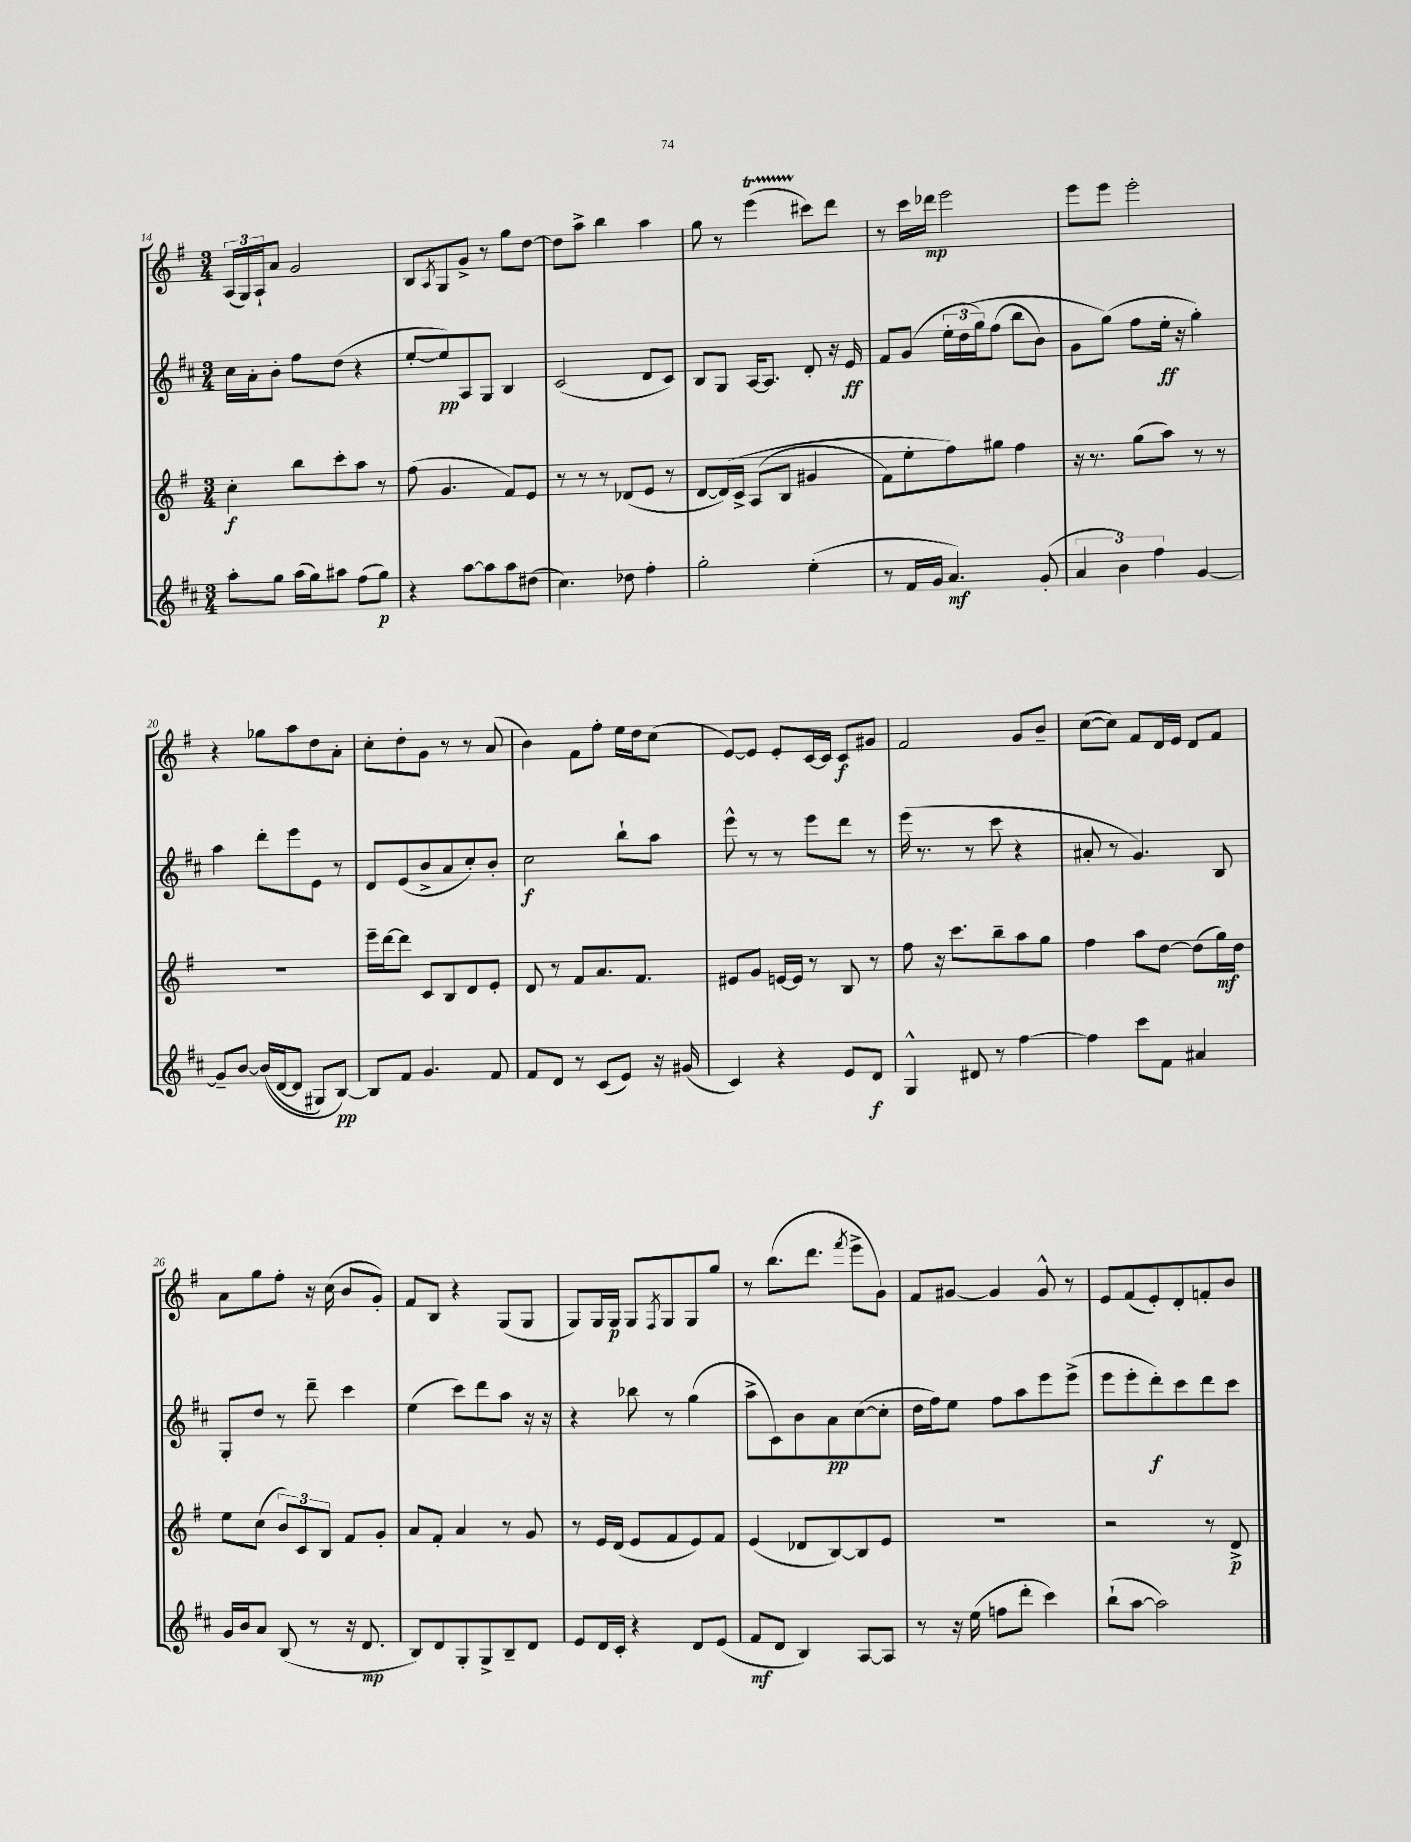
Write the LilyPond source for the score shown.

<<
\new StaffGroup <<
\new Staff = "s0" {
    \clef treble \key g \major \numericTimeSignature \time 3/4
    \tuplet 3/2 { a16( g16) a16-! } a'8 g'2 |
    b8 \acciaccatura { a8 } g8 g'8-> r8 g''8 d''8~ |
    d''8 a''8-> b''4 a''4 |
    g''8 r8 e'''4\startTrillSpan( cis'''8\stopTrillSpan) d'''8 |
    r8 c'''16 des'''16\mp e'''2 |
    e'''8 e'''8 e'''2-. |
    r4 ges''8 a''8 d''8 a'8-. |
    c''8-. d''8-. g'8 r8 r8 a'8( |
    b'4) fis'8 fis''8-. e''16 d''16 c''8( |
    e'8~) e'8 e'8-. c'16~ c'16 c'8\f gis'8 |
    fis'2 g'8 b'8-- |
    c''8~( c''8) fis'8 d'16 e'16 d'8 fis'8 |
    a'8 g''8 fis''8-. r16 c''16( b'8 g'8-.) |
    fis'8 b8 r4 g8( g8 |
    g8) g16 g16\p g8 \acciaccatura { fis8 } g8 g8 g''8 |
    r8 b''8.( d'''8. \acciaccatura { fis'''8 } e'''8-> g'8) |
    fis'8 gis'8~ gis'4 gis'8-^ r8 |
    e'8 fis'8( e'8-.) d'8-. f'8-. b'8 \bar "|." |
}
\new Staff = "s1" {
    \clef treble \key d \major \numericTimeSignature \time 3/4
    cis''16 a'16-. b'8-. fis''8 d''8( r4 |
    e''8~-. e''8\pp) a8 g8 b4 |
    cis'2( d'8 cis'8) |
    b8 g8 a16~ a8. d'8-. r16 e'16\ff |
    fis'8 g'8( \tuplet 3/2 { e''16-. d''16\( g''16) } fis''8( b''8 b'8) |
    g'8 g''8(\) fis''8 e''16-.\ff r16 g''4-.) |
    a''4 d'''8-. e'''8 e'8 r8 |
    d'8 e'8( b'8-> a'8 cis''8-.) b'8-. |
    cis''2\f b''8-! a''8 |
    e'''8-^ r8 r8 e'''8 d'''8 r8 |
    e'''16( r8. r8 cis'''8 r4 |
    ais'8-. r8 g'4.) b8 |
    g8-. d''8 r8 d'''8-- cis'''4 |
    e''4( cis'''8) d'''8 a''8 r16 r16 |
    r4 bes''8 r8 g''4( |
    a''8-> cis'8) b'8 a'8\pp cis''8~( cis''8-. |
    d''16 fis''16) e''8 fis''8 a''8 e'''8 e'''8->( |
    e'''8 e'''8-. d'''8-.\f) cis'''8 d'''8 cis'''8 \bar "|." |
}
\new Staff = "s2" {
    \clef treble \key g \major \numericTimeSignature \time 3/4
    c''4-.\f b''8 c'''8-. a''8 r8 |
    fis''8( g'4. fis'8) e'8 |
    r8 r8 r8 des'8( e'8 r8 |
    d'8~ d'16)\( c'16-> a8( b8 gis'4 |
    fis'8) e''8-. fis''8\) gis''8 fis''4 |
    r16 r8. g''8( a''8) r8 r8 |
    R2. |
    e'''16-- d'''16~ d'''8 c'8 b8 d'8 e'8-. |
    d'8 r8 fis'8 a'8. fis'8. |
    eis'8 g'8 e'16~ e'16 r8 b8 r8 |
    fis''8 r16 c'''8. b''8-- a''8 g''8 |
    fis''4 a''8 d''8~ d''8( g''16\mf) d''16 |
    e''8 c''8( \tuplet 3/2 { b'8) c'8 b8 } fis'8 g'8-. |
    a'8 fis'8-. a'4 r8 g'8 |
    r8 e'16 d'16( e'8 fis'8 e'8) fis'8 |
    e'4( des'8 b8~) b8 e'8 |
    R2. |
    r2 r8 d'8->\p \bar "|." |
}
\new Staff = "s3" {
    \clef treble \key d \major \numericTimeSignature \time 3/4
    a''8-. g''8 a''16( g''16) ais''8 fis''8( g''8\p) |
    r4 a''8~ a''8 a''8 dis''8( |
    cis''4.) des''8 fis''4-. |
    g''2-. e''4-.( |
    r8 fis'16 g'16 a'4.\mf) g'8-.( |
    \tuplet 3/2 { a'4 b'4) fis''4 } g'4~ |
    g'8-- b'8~ b'16(\( d'16~ d'8 gis8) b8~\pp\) |
    b8 fis'8 g'4. fis'8 |
    fis'8 d'8 r8 cis'8( e'8) r16 gis'16( |
    cis'4) r4 e'8 d'8\f |
    g4-^ dis'8 r8 fis''4~ |
    fis''4 cis'''8 fis'8 ais'4 |
    g'16 b'16 a'8 b8( r8 r16 d'8.\mp |
    b8) d'8 g8-. g8-> b8-- d'8 |
    e'8 d'16 cis'16-. r4 d'8 e'8( |
    fis'8\mf d'8 b4) a8~ a8 |
    r8 r16 e''16( f''8 d'''8-. cis'''4) |
    b''8-!( a''8~ a''2) \bar "|." |
}
>>
>>
\layout { \context { \Score currentBarNumber = #14 } }
